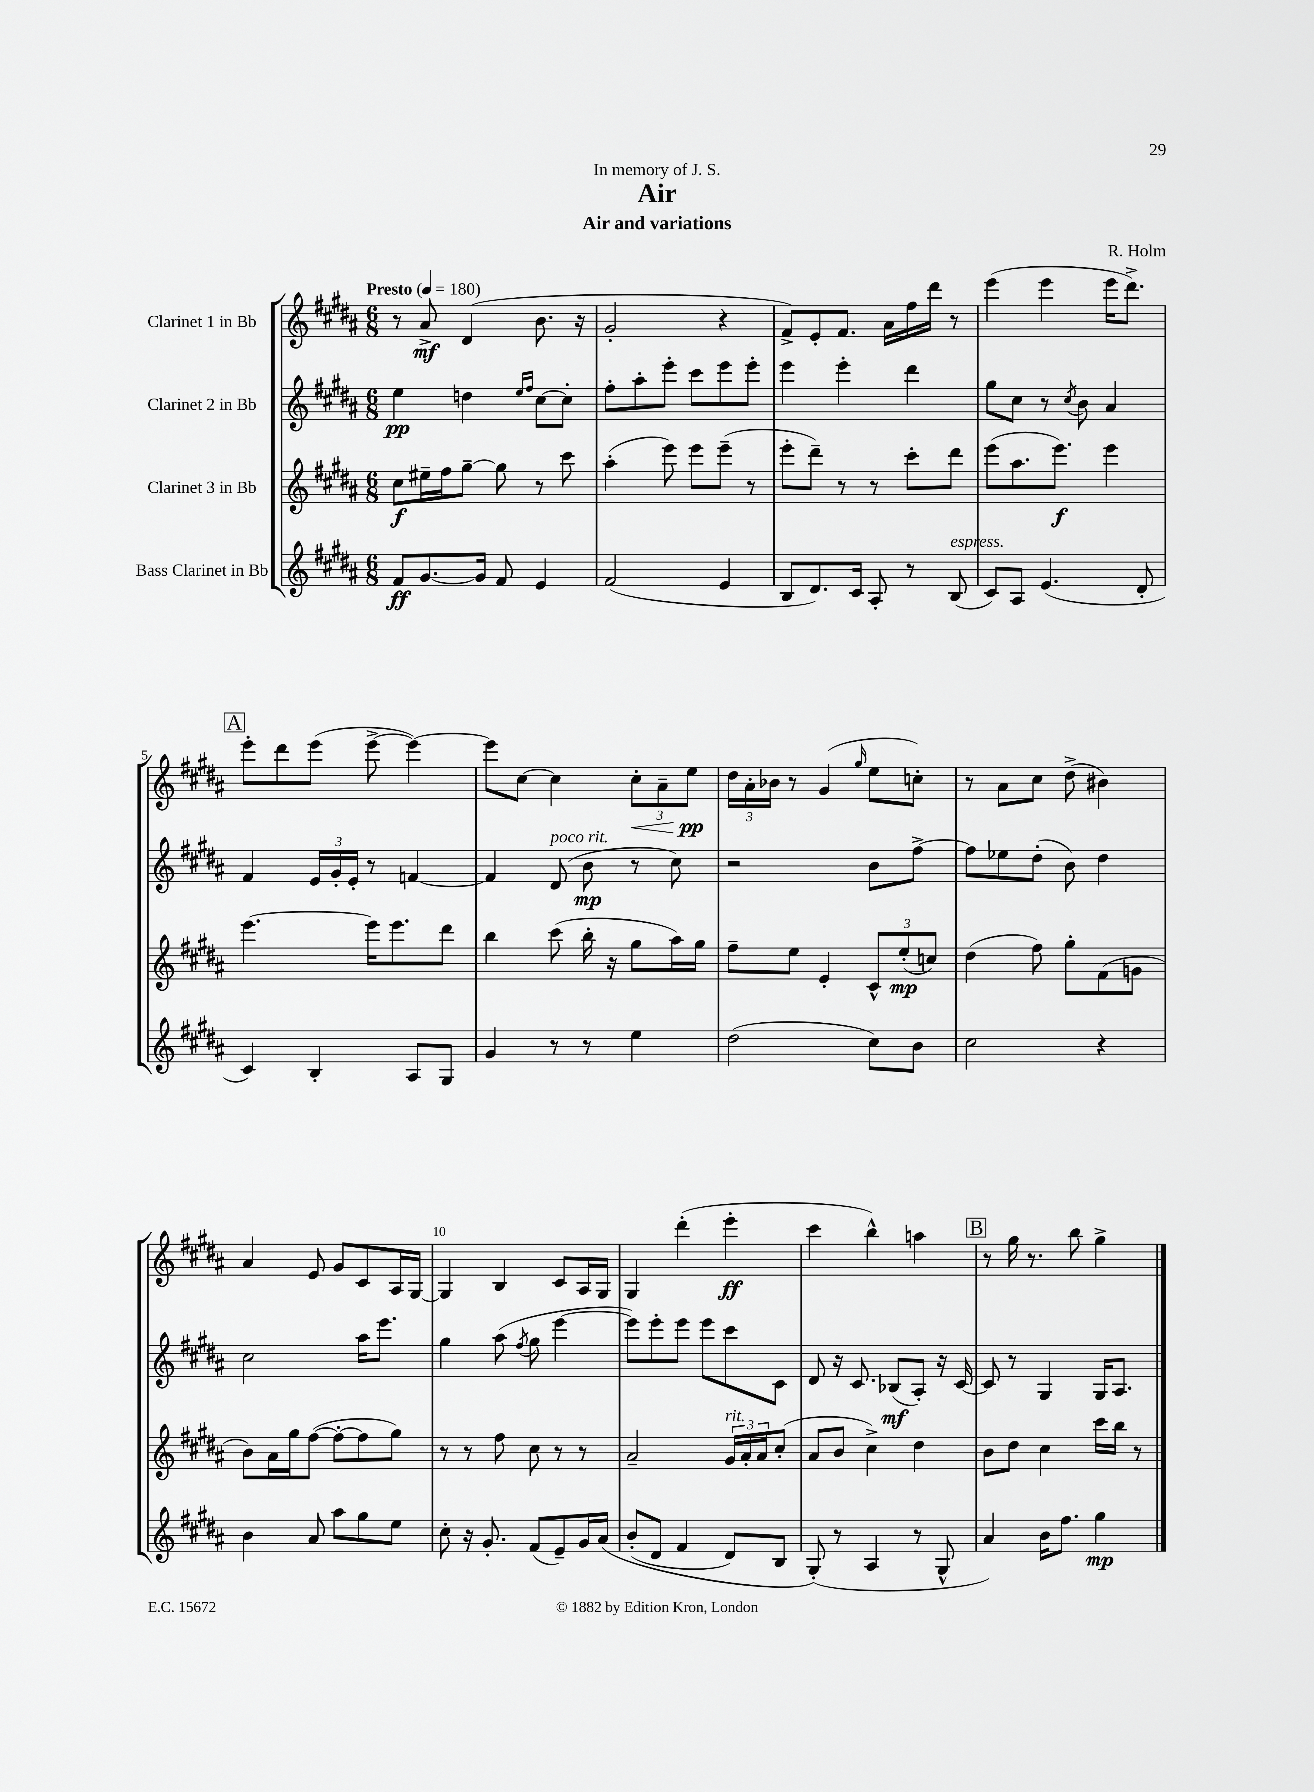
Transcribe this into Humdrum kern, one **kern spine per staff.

**kern	**kern	**kern	**kern
*staff4	*staff3	*staff2	*staff1
*clefG2	*clefG2	*clefG2	*clefG2
*k[f#c#g#d#a#]	*k[f#c#g#d#a#]	*k[f#c#g#d#a#]	*k[f#c#g#d#a#]
*M6/8	*M6/8	*M6/8	*M6/8
*MM180	*MM180	*MM180	*MM180
8f#	8cc#	4ee	8r
[8.g#	16ee#~	.	8a#^
.	16ff#	.	.
.	[8gg#~	4dd	(4d#
16g#]	.	.	.
8f#	8gg#]	.	.
.	.	16qqee	.
.	.	16qqff#	.
4e	8r	[8cc#	8.b
.	8ccc#	8cc#']	.
.	.	.	16r
=	=	=	=
(2f#	(4aa#'	8ff#'	2g#'
.	.	8aa#'	.
.	8eee)	8eee'	.
.	8eee	8ccc#	.
4e	(8eee~	8eee	4r
.	8r	8eee'	.
=	=	=	=
8B	8eee'	4eee	8f#^)
8.d#)	8ddd#~)	.	8e'
.	8r	4eee'	8.f#
16c#	.	.	.
8A#'	8r	.	.
.	.	.	16a#
8r	8ccc#'	4ddd#	16ff#
.	.	.	16ddd#
(8B	8ddd#	.	8r
=	=	=	=
8c#)	(8eee	8gg#	(4eee
8A#	8.aa#	8cc#	.
(4.e	.	8r	4eee
.	8.eee)	.	.
.	.	8qcc#	.
.	.	8b	.
.	4eee	4a#	16eee
.	.	.	8.ddd#^)
8d#'	.	.	.
=	=	=	=
4c#)	[4.eee	4f#	8eee'
.	.	.	8ddd#
4B'	.	24e	(8eee
.	.	24g#'	.
.	.	24e'	.
.	16eee]	8r	[8eee^
.	8.eee	.	.
8A#	.	[4f	4eee_)
8G#	8ddd#	.	.
=	=	=	=
4g#	4bb	4f]	8eee]
.	.	.	[8cc#
8r	(8ccc#	(8d#	4cc#]
8r	16bb'	8b	.
.	16r	.	.
4ee	8gg#	8r	12cc#'
.	.	.	12a#~
.	16aa#)	8cc#)	.
.	.	.	12ee
.	16gg#	.	.
=	=	=	=
(2dd#	8ff#~	2r	24dd#
.	.	.	24a#'
.	.	.	24b-
.	8ee	.	8r
.	4e'	.	(4g#
.	.	.	16qqgg#
8cc#)	12c#^^	8b	8ee
.	(12ee'	.	.
8b	.	[8ff#^	8cc')
.	12cc)	.	.
=	=	=	=
2cc#	(4dd#	8ff#]	8r
.	.	8ee-	8a#
.	8ff#)	(8dd#'	8cc#
.	8gg#'	8b)	(8dd#^
4r	(8f#	4dd#	4b#)
.	8g	.	.
=	=	=	=
4b	8b)	2cc#	4a#
.	16a#	.	.
.	16gg#	.	.
8a#	([8ff#	.	8e
8aa#	8ff#'_	.	8g#
8gg#	8ff#]	16aa#	8c#
.	.	8.eee	.
8ee	8gg#)	.	16A#
.	.	.	[16G#
=	=	=	=
8cc#'	8r	4gg#	4G#]
16r	8r	.	.
8.g#'	.	.	.
.	8ff#	(8aa#	4B
.	.	8qff#	.
(8f#	8cc#	8gg#	.
8e~)	8r	[4eee	8c#
16g#	8r	.	16A#
&(16a#	.	.	16G#
=	=	=	=
(8b'	2a#~	8eee])	4G#
8d#	.	8eee'	.
4f#	.	8eee	(4ddd#'
.	.	8eee	.
8d#)	24g#	8ccc#	4eee'
.	24a#'	.	.
.	24a#	.	.
8B	(8cc#'	8c#	.
=	=	=	=
(8G#'&)	8a#	8d#	4ccc#
8r	8b	16r	.
.	.	8.c#	.
4A#	4cc#^)	.	4bb^^)
.	.	(8B-	.
8r	4dd#	8A#')	4aa
8G#^^	.	16r	.
.	.	[16c#	.
=	=	=	=
4a#)	8b	8c#]	8r
.	8dd#	8r	16gg#
.	.	.	8.r
16b	4cc#	4G#	.
8.ff#	.	.	.
.	.	.	8bb
4gg#	16ccc#	16G#	4gg#^
.	16bb	8.A#	.
.	8r	.	.
==	==	==	==
*-	*-	*-	*-
